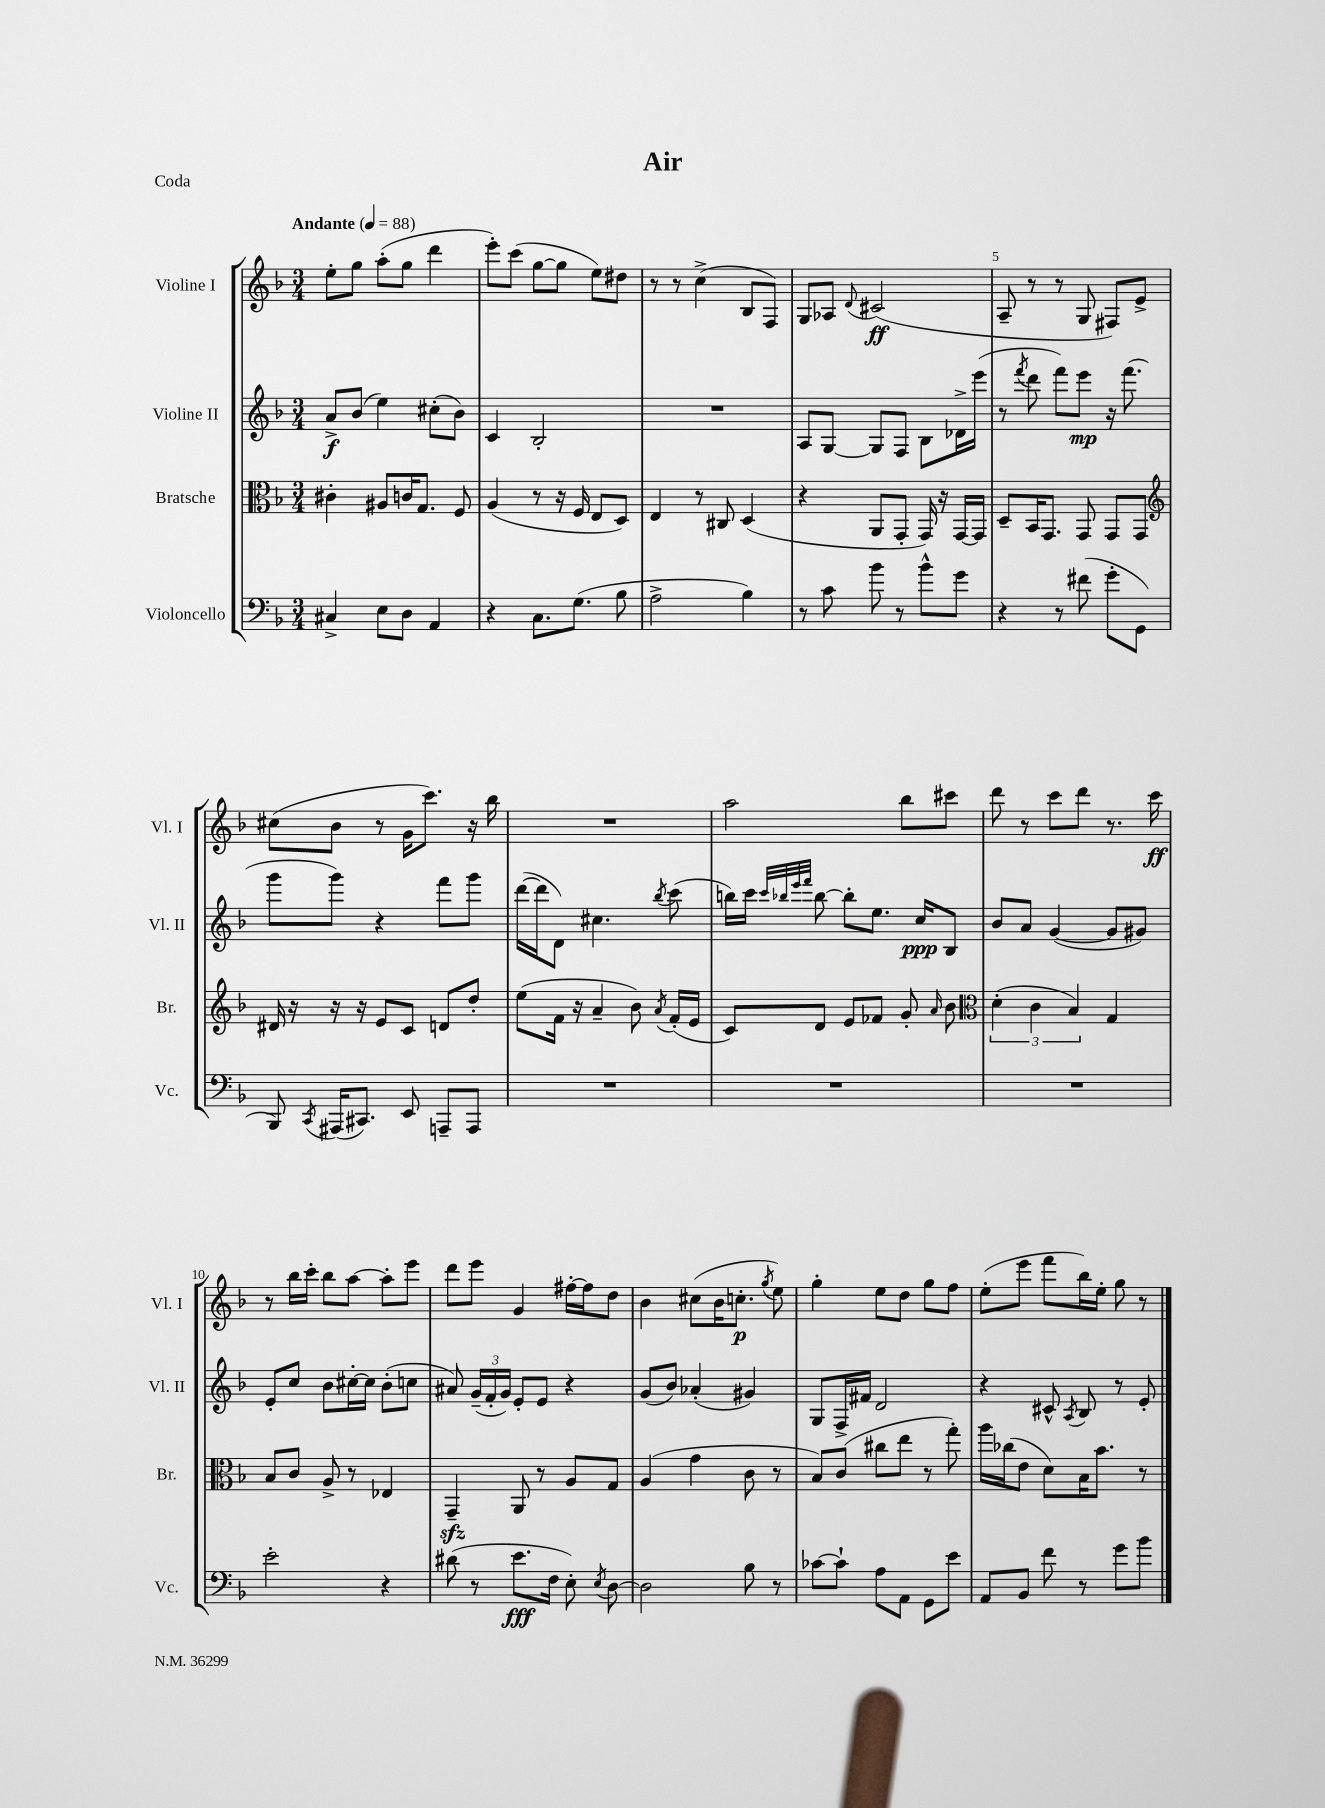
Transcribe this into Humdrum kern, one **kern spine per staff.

**kern	**dynam	**kern	**kern	**dynam	**kern	**dynam
*part4	*part4	*part3	*part2	*part2	*part1	*part1
*staff4	*staff4	*staff3	*staff2	*staff2	*staff1	*staff1
*I"Violoncello	*	*I"Bratsche	*I"Violine II	*	*I"Violine I	*
*I'Vc.	*	*I'Br.	*I'Vl. II	*	*I'Vl. I	*
*clefF4	*	*clefC3	*clefG2	*	*clefG2	*
*k[b-]	*	*k[b-]	*k[b-]	*	*k[b-]	*
*M3/4	*	*M3/4	*M3/4	*	*M3/4	*
*MM88	*	*MM88	*MM88	*	*MM88	*
=1	=1	=1	=1	=1	=1	=1
!	!	!	!	!	!LO:TX:a:B:t=Andante	!
4C#X^/	.	4c#X'\	8a^/L	f	8ee'\L	.
.	.	.	(8b-/J	.	8gg\J	.
8E\L	.	8A#X/L	4ee\)	.	(8aa'\L	.
8D\J	.	16cn/K	.	.	8gg\J	.
.	.	8.G/J	.	.	.	.
4AA/	.	.	(8cc#X'\L	.	4ddd\	.
.	.	8F/	8b-\J)	.	.	.
=2	=2	=2	=2	=2	=2	=2
4r	.	(4A/	4c/	.	8eee'\L)	.
.	.	.	.	.	(8ccc\J	.
8.C\L	.	8r	2B-'/	.	[8gg\L	.
.	.	16r	.	.	8gg\J]	.
(8.G\J	.	16F/	.	.	.	.
.	.	8E/L	.	.	8ee\L)	.
8B-\	.	8D/J)	.	.	8dd#X\J	.
=3	=3	=3	=3	=3	=3	=3
2A^\	.	4E/	2.r	.	8r	.
.	.	.	.	.	8r	.
.	.	8r	.	.	(4cc^\	.
.	.	8C#X/	.	.	.	.
4B-\)	.	(4D/	.	.	8B-/L	.
.	.	.	.	.	8F/J)	.
=4	=4	=4	=4	=4	=4	=4
8r	.	4r	8A/L	.	8G/L	.
8c\	.	.	[8G/J	.	8A-X/J	.
.	.	.	.	.	8qqd/	.
8b-\	.	8AA/L	8G/L]	.	(2c#X/	ff
8r	.	8GG'/J	8F/J	.	.	.
8b-^^\L	.	16GG/)	8B-\L	.	.	.
.	.	16r	.	.	.	.
8g\J	.	[16GG/LL	16d-X^\L	.	.	.
.	.	16GG/JJ]	(16eee\JJ	.	.	.
=5	=5	=5	=5	=5	=5	=5
4r	.	8D~/L	8r	.	8A~/	.
.	.	.	8qfff/	.	.	.
.	.	16BB-/K	8ddd\	.	8r	.
.	.	8.GG/J	.	.	.	.
8r	.	.	8fff\L)	.	8r	.
(8f#X\	.	8GG/	8eee\J	mp	8G/	.
8g'\L	.	8GG/L	16r	.	8F#X/L)	.
.	.	.	(8.fff\	.	.	.
8GG\J	.	8GG/J	.	.	8e^/J	.
!!LO:LB:g=z
=6	=6	=6	=6	=6	=6	=6
*	*	*clefG2	*	*	*	*
8BBB-/)	.	16d#X/	8ggg\L	.	(8cc#X\L	.
.	.	16r	.	.	.	.
8qCC/	.	.	.	.	.	.
(16AAA#X/KL	.	16r	8ggg\J)	.	8b-\J	.
8.CC#X/J)	.	16r	.	.	.	.
.	.	8e/L	4r	.	8r	.
8EE/	.	8c/J	.	.	16g\KL	.
.	.	.	.	.	8.ccc\J)	.
8AAAn~/L	.	8dn/L	8fff\L	.	.	.
8AAA/J	.	8dd'/J	8ggg\J	.	16r	.
.	.	.	.	.	16bb-\	.
=7	=7	=7	=7	=7	=7	=7
2.r	.	(8ee\L	([16ddd\LL	.	2.r	.
.	.	.	16ddd\J]	.	.	.
.	.	16f\Jk	8d\J)	.	.	.
.	.	16r	.	.	.	.
.	.	4a~/	4.cc#X\	.	.	.
.	.	8b-\)	.	.	.	.
.	.	8qa/	8qbb-/	.	.	.
.	.	(16f'/LL	(8ccc\	.	.	.
.	.	16e/JJ	.	.	.	.
=8	=8	=8	=8	=8	=8	=8
2.r	.	8c/L)	16bbn\LL)	.	2aa\	.
.	.	.	16ccc\JJ	.	.	.
.	.	.	32qqccc/LLL	.	.	.
.	.	.	32qqbb-X/	.	.	.
.	.	.	32qqeee/	.	.	.
.	.	.	32qqfff/JJJ	.	.	.
.	.	8d/J	[8bb-\	.	.	.
.	.	8e/L	8bb-'\L]	.	.	.
.	.	8f-X/J	8.ee\J	.	.	.
.	.	8g'/	.	.	8bb-\L	.
.	.	.	16cc/KL	ppp	.	.
.	.	16qqa/	.	.	.	.
.	.	8b-\	8B-/J	.	8ccc#X\J	.
=9	=9	=9	=9	=9	=9	=9
*	*	*clefC3	*	*	*	*
2.r	.	(6d'\	8b-/L	.	8ddd\	.
.	.	.	8a/J	.	8r	.
.	.	6c\	.	.	.	.
.	.	.	([4g/	.	8ccc\L	.
.	.	6B-/)	.	.	.	.
.	.	.	.	.	8ddd\J	.
.	.	4G/	8g/L]	.	8.r	.
.	.	.	8g#X/J)	.	.	.
.	.	.	.	.	16ccc\	ff
!!LO:LB:g=z
=10	=10	=10	=10	=10	=10	=10
2e'\	.	8B-/L	8e'/L	.	8r	.
.	.	8c/J	8cc/J	.	16bb-\LL	.
.	.	.	.	.	16ccc'\JJ	.
.	.	8A^/	8b-\L	.	8bb-\L	.
.	.	8r	[16cc#X'\L	.	[8aa\J	.
.	.	.	16cc#\JJ]	.	.	.
4r	.	4E-X/	(8b-'\L	.	8aa'\L]	.
.	.	.	8ccn\J	.	8eee\J	.
=11	=11	=11	=11	=11	=11	=11
(8d#X\	.	4GGzz~/	8a#X/)	.	8ddd\L	.
8r	.	.	(24g~/LL	.	8eee\J	.
.	.	.	24f'/	.	.	.
.	.	.	24g/JJ)	.	.	.
8.e\L	fff	8AA/	8e'/L	.	4g/	.
.	.	8r	8e/J	.	.	.
16F\Jk	.	.	.	.	.	.
8E'\)	.	8A/L	4r	.	[16ff#X'\LL	.
.	.	.	.	.	16ff#\J]	.
8qE/	.	.	.	.	.	.
[8D\	.	8G/J	.	.	8dd\J	.
=12	=12	=12	=12	=12	=12	=12
2D\]	.	(4A/	(8g/L	.	4b-\	.
.	.	.	8b-/J)	.	.	.
.	.	4g\	(4a-X'/	.	(8cc#X\L	.
.	.	.	.	.	16b-\K	.
.	.	.	.	.	8.ccn'\J	p
8B-\	.	8c\	4g#X/)	.	.	.
.	.	.	.	.	8qgg/	.
8r	.	8r	.	.	8ee\)	.
=13	=13	=13	=13	=13	=13	=13
[8c-X\L	.	8B-/L)	8G/L	.	4gg'\	.
8c-`\J]	.	(8c/J	16F^/L	.	.	.
.	.	.	16f#X/JJ	.	.	.
8A\L	.	8cc#X\L	2d/	.	8ee\L	.
8AA\J	.	8ee\J	.	.	8dd\J	.
8GG\L	.	8r	.	.	8gg\L	.
8e\J	.	8gg'\)	.	.	8ff\J	.
=14	=14	=14	=14	=14	=14	=14
8AA/L	.	16aa\LL	4r	.	(8ee'\L	.
.	.	(16cc-X\J	.	.	.	.
8BB-/J	.	8e\J	.	.	8eee\J	.
8f\	.	8d\L)	8c#X^^/	.	8fff\L	.
.	.	.	8qA/	.	.	.
8r	.	16B-\K	8B-/	.	16bb-\L)	.
.	.	8.b-\J	.	.	16ee'\JJ	.
8g\L	.	.	8r	.	8gg\	.
8b-\J	.	8r	8e'/	.	8r	.
==	==	==	==	==	==	==
*-	*-	*-	*-	*-	*-	*-
